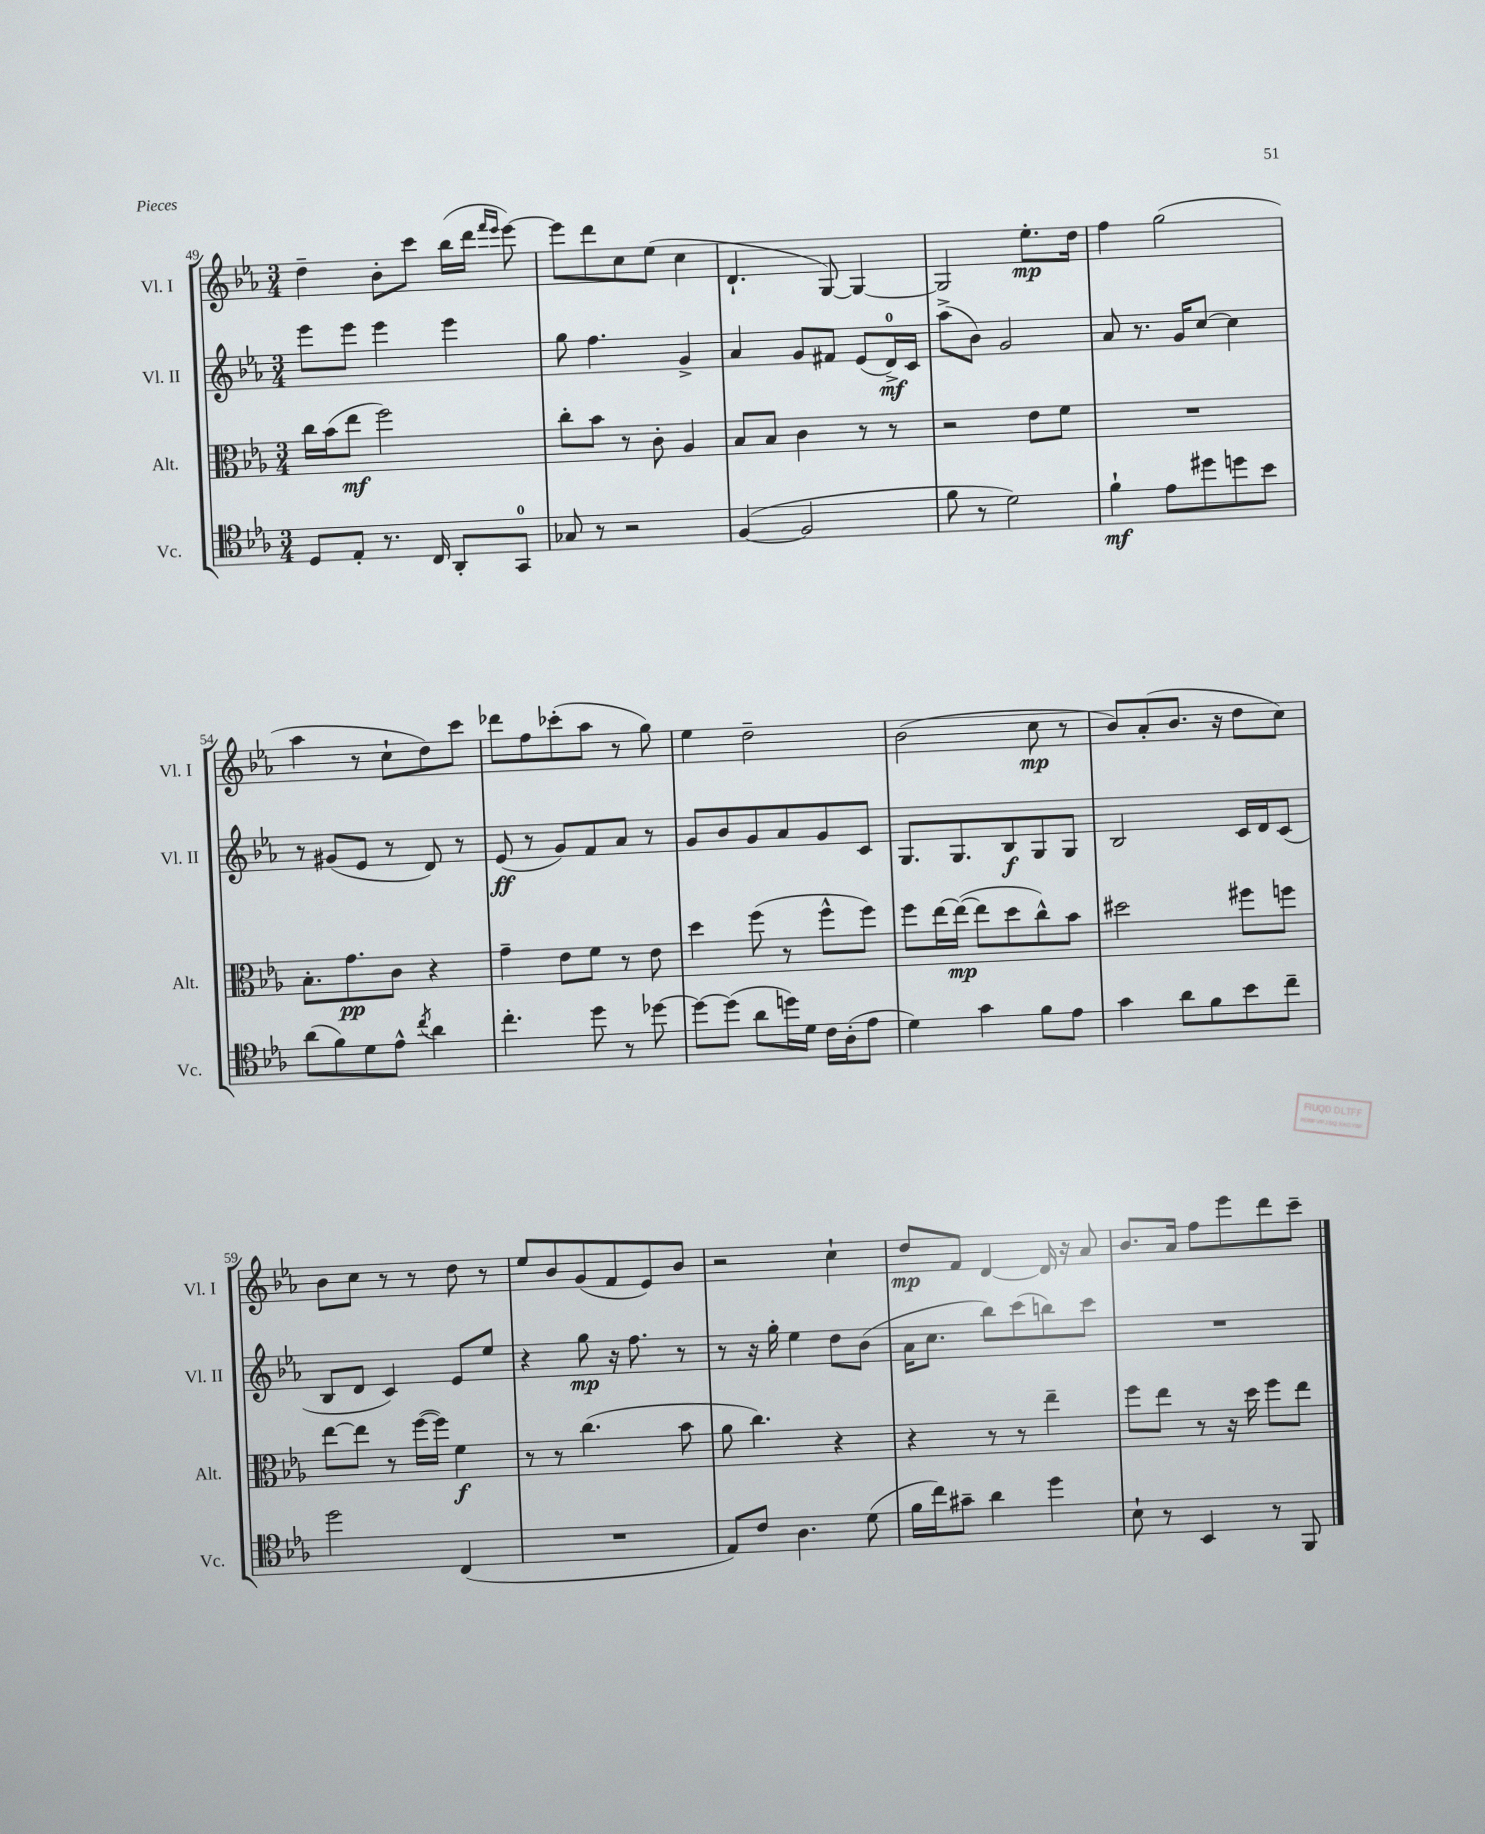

**kern	**kern	**kern	**kern
*staff4	*staff3	*staff2	*staff1
*clefC4	*clefC3	*clefG2	*clefG2
*k[b-e-a-]	*k[b-e-a-]	*k[b-e-a-]	*k[b-e-a-]
*M3/4	*M3/4	*M3/4	*M3/4
8D/L	16cc\LL	8eee-\L	4dd~\
.	(16b-\J	.	.
8E-'/J	8ee-\J	8eee-\J	.
8.r	2ff\)	4eee-\	8b-'\L
.	.	.	8ccc\J
16C/	.	.	.
8AA-'/L	.	4eee-\	(16bb-\LL
.	.	.	16ddd\JJ
.	.	.	16qqfff/LL
.	.	.	16qqeee-/JJ
8GG/J	.	.	[8eee-\)
=	=	=	=
8G-/	8cc'\L	8gg\	8eee-\]L
8r	8b-\J	4.ff\	8ddd\
2r	8r	.	8cc\
.	8c'\	.	(8ee-\J
.	4A-/	4g^/	4cc\
=	=	=	=
([4F/	8B-/L	4a-/	4.d`/
.	8B-/J	.	.
2F/]	4c\	8g/L	.
.	.	8f#/J	[8G/)
.	8r	(8e-/L	4G/_
.	8r	16d^/L)	.
.	.	16c/JJ	.
=	=	=	=
8f\	2r	(8aa-^\L	2G/]
8r	.	8b-\J)	.
2d\)	.	2g/	.
.	8e-\L	.	8.ee-'\L
.	8f\J	.	.
.	.	.	16dd\Jk
=	=	=	=
4f`\	2.r	8a-/	4ff\
.	.	8.r	.
8e-\L	.	.	(2gg\
.	.	16g/LK	.
8dd#\	.	[8cc/J	.
8dd\	.	4cc\]	.
8b-\J	.	.	.
=	=	=	=
(8a-\L	8.B-'\L	8r	4aa-\
8f\)	.	(8g#/L	.
.	8.g\	.	.
8d\	.	8e-/J	8r
8e-^^\J	8c\J	8r	8cc`\L
8qcc/	.	.	.
4a-\	4r	8d/)	8dd\)
.	.	8r	8ccc\J
=	=	=	=
4.cc'\	4g~\	(8e-/	8ddd-\L
.	.	8r	8ff\
.	8e-\L	8g/L)	(8ccc-'\
8dd\	8f\J	8f/	8aa-\J
8r	8r	8a-/J	8r
[8dd-\	8e-\	8r	8gg\)
=	=	=	=
8dd-\_L	4dd\	8g/L	4ee-\
(8dd-\]J	.	8b-/	.
8a-\L	(8ff\	8g/	2dd~\
16dd\L)	8r	8a-/	.
16d\JJ	.	.	.
16c\LL	8ff^^\L	8g/	.
(16A-'\J	.	.	.
8e-\J	8ff\J)	8c/J	.
=	=	=	=
4d\)	8ff\L	8.G/L	(2b-\
.	[16ee-\L	.	.
.	(16ee-\_JJ	8.G/	.
4g\	8ee-\]L	.	.
.	8dd\	8B-/	.
8f\L	8cc^^\)	8G/	8cc\
8e-\J	8b-\J	8G/J	8r
=	=	=	=
4g\	2dd#\	2B-/	8b-/L)
.	.	.	(8a-'/
8a-\L	.	.	8.b-/J
8f\	.	.	.
.	.	.	16r
8b-\	8ff#\L	16c/LL	8dd\L
.	.	16d/J	.
8cc~\J	8ff\J	(8c/J	8cc\J)
=	=	=	=
2dd\	[8ee-\L	8B-/L	8b-\L
.	8ee-\]J	8d/J	8cc\J
.	8r	4c/)	8r
.	([16ff\LL	.	8r
.	16ff\]JJ)	.	.
(4C/	4f\	8e-/L	8dd\
.	.	8ee-/J	8r
=	=	=	=
2.r	8r	4r	8ee-/L
.	8r	.	8b-/
.	(4.cc\	8gg\	(8g/
.	.	16r	8f/
.	.	8.ff\	.
.	.	.	8e-/)
.	8b-\	8r	8b-/J
=	=	=	=
8E-/L)	8a-\	8r	2r
8c/J	4.cc\)	16r	.
.	.	16gg'\	.
4.A-\	.	4ee-\	.
.	4r	8dd\L	4cc`\
(8d\	.	(8b-\J	.
=	=	=	=
16f\LL	4r	16a-\LK	8dd/L
16cc\J)	.	8.cc\J	.
8g#~\J	.	.	8f/J
4a-\	8r	8bb-\L)	[4d/
.	8r	(8ccc\	.
4dd\	4ee-~\	8bb\)	16d/]
.	.	.	16r
.	.	8ccc\J	8a-/
=	=	=	=
8B-`\	8ff\L	2.r	8.b-/L
8r	8ee-\J	.	.
.	.	.	16a-/Jk
4BB-/	8r	.	8ff\L
.	16r	.	8eee-\
.	16dd\	.	.
8r	8ff\L	.	8ddd\
8FF/	8ee-\J	.	8ccc~\J
==	==	==	==
*-	*-	*-	*-
